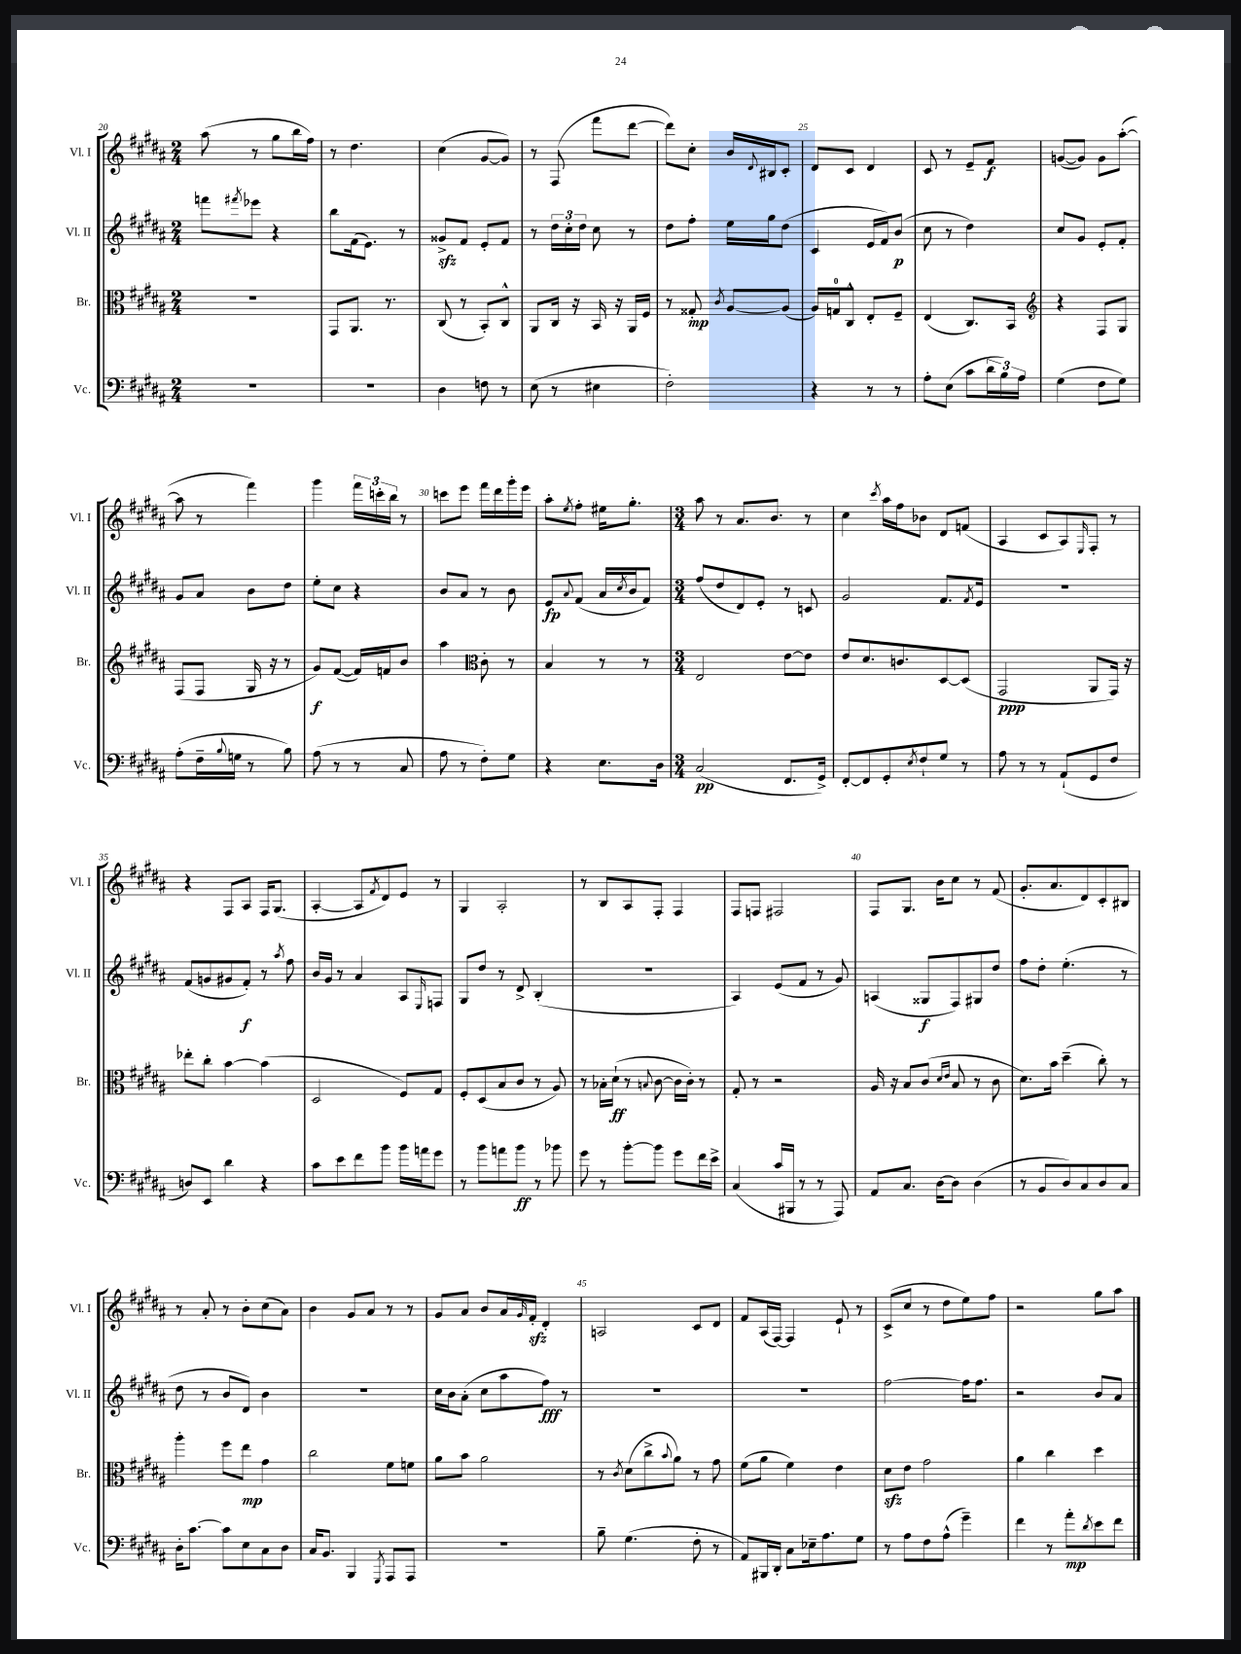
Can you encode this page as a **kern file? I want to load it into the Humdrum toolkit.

**kern	**dynam	**kern	**dynam	**kern	**dynam	**kern	**dynam
*part4	*part4	*part3	*part3	*part2	*part2	*part1	*part1
*staff4	*staff4	*staff3	*staff3	*staff2	*staff2	*staff1	*staff1
*I"Vc.	*	*I"Br.	*	*I"Vl. II	*	*I"Vl. I	*
*I'Vc.	*	*I'Br.	*	*I'Vl. II	*	*I'Vl. I	*
*clefF4	*	*clefC3	*	*clefG2	*	*clefG2	*
*k[f#c#g#d#a#]	*	*k[f#c#g#d#a#]	*	*k[f#c#g#d#a#]	*	*k[f#c#g#d#a#]	*
*M2/4	*	*M2/4	*	*M2/4	*	*M2/4	*
=20	=20	=20	=20	=20	=20	=20	=20
2r	.	2r	.	8fffn\L	.	(8aa#\	.
.	.	.	.	8qfff#X/	.	.	.
.	.	.	.	8eee-X\J	.	8r	.
.	.	.	.	4r	.	8gg#\L	.
.	.	.	.	.	.	16bb\L	.
.	.	.	.	.	.	16ff#\JJ)	.
=21	=21	=21	=21	=21	=21	=21	=21
2r	.	8GG#/L	.	8bb\L	.	8r	.
.	.	8.AA#/J	.	(16f#\k	.	4.dd#\	.
.	.	.	.	8.e\J)	.	.	.
.	.	8.r	.	.	.	.	.
.	.	.	.	8r	.	.	.
=22	=22	=22	=22	=22	=22	=22	=22
4D#\	.	(8C#/	.	8g##Xzz^/L	.	(4cc#\	.
.	.	8r	.	8f#/J	.	.	.
8Fn\	.	8BB'/L)	.	8e'/L	.	[8g#/L	.
8r	.	8C#^^/J	.	8f#/J	.	8g#/J])	.
=23	=23	=23	=23	=23	=23	=23	=23
(8E\	.	8AA#/L	.	8r	.	8r	.
8r	.	16C#/Jk	.	24dd#\LL	.	(8F#/	.
.	.	.	.	24cc#'\	.	.	.
.	.	16r	.	.	.	.	.
.	.	.	.	24dd#\JJ	.	.	.
4E#X\	.	16BB/	.	8cc#\	.	8fff#\L	.
.	.	16r	.	.	.	.	.
.	.	16AA#/LL	.	8r	.	[8ddd#\J	.
.	.	16F#/JJ	.	.	.	.	.
=24	=24	=24	=24	=24	=24	=24	=24
2F#'\)	.	8r	.	8dd#\L	.	8ddd#\L])	.
.	.	8G##X'/	mp	8ff#'\J	.	8cc#'\J	.
.	.	8qc#/	.	.	.	.	.
.	.	[8A#/L	.	16ee\LL	.	16b/LL	.
.	.	.	.	.	.	8qqd#/	.
.	.	.	.	16gg#\J	.	16B#X/J	.
.	.	(8A#/J]	.	(8dd#\J	.	8c#'/J	.
=25	=25	=25	=25	=25	=25	=25	=25
4r	.	16A#/LL)	.	4c#/	.	8d#/L	.
.	.	16Gn/J	.	.	.	.	.
.	.	8C#^^/J	.	.	.	8c#/J	.
8r	.	8E'/L	.	16e/LL	.	4d#/	.
.	.	.	.	16f#/J)	.	.	.
8r	.	8F#~/J	.	(8b/J	p	.	.
=26	=26	=26	=26	=26	=26	=26	=26
8A#'\L	.	(4E/	.	8cc#\	.	8c#/	.
(8E\J	.	.	.	8r	.	8r	.
8c#\L	.	8.C#/L)	.	4dd#\)	.	8e~/L	.
24d#\L	.	.	.	.	.	8f#/J	f
24B\)	.	.	.	.	.	.	.
.	.	16BB/Jk	.	.	.	.	.
24A#\JJ	.	.	.	.	.	.	.
=27	=27	=27	=27	=27	=27	=27	=27
*	*	*clefG2	*	*	*	*	*
(4G#\	.	4r	.	8cc#/L	.	([8gn/L	.
.	.	.	.	8g#/J	.	8g/J])	.
8F#\L	.	8F#/L	.	8e'/L	.	8g\L	.
8G#\J)	.	8G#/J	.	8f#'/J	.	([8aa#'\J	.
!!LO:LB:g=z
=28	=28	=28	=28	=28	=28	=28	=28
(8A#'\L	.	(8F#/L	.	8g#/L	.	8aa#\]	.
16F#~\L	.	8F#/J	.	8a#/J	.	8r	.
8qqB/	.	.	.	.	.	.	.
16Gn\JJ	.	.	.	.	.	.	.
8r	.	16G#/	.	8b\L	.	4fff#\)	.
.	.	16r	.	.	.	.	.
8B\)	.	8r	.	8dd#\J	.	.	.
=29	=29	=29	=29	=29	=29	=29	=29
(8A#\	.	8g#/L)	f	8ee'\L	.	4ggg#\	.
8r	.	([8f#/J	.	8cc#\J	.	.	.
8r	.	16f#/LL])	.	4r	.	24fff#\LL	.
.	.	.	.	.	.	24cccn'\	.
.	.	16fn/J	.	.	.	.	.
.	.	.	.	.	.	24bb\JJ	.
8C#/	.	8b/J	.	.	.	8r	.
=30	=30	=30	=30	=30	=30	=30	=30
8A#\	.	4aa#\	.	8b/L	.	8cccn\L	.
8r	.	.	.	8a#/J	.	8eee\J	.
*	*	*clefC3	*	*	*	*	*
8F#'\L)	.	8c#'\	.	8r	.	16fff#\LL	.
.	.	.	.	.	.	16ddd#\	.
8G#\J	.	8r	.	8b\	.	16ggg#'\	.
.	.	.	.	.	.	16eee\JJ	.
=31	=31	=31	=31	=31	=31	=31	=31
4r	.	4B/	.	8e/L	fp	8aa#'\L	.
.	.	.	.	8qqa#/	.	8qee/	.
.	.	.	.	(8f#/J	.	8ff#'\J	.
8.E\L	.	8r	.	16a#/LL	.	16ee#X\KL	.
.	.	.	.	8qcc#/	.	.	.
.	.	.	.	16b/J	.	8.gg#'\J	.
.	.	8r	.	8f#/J)	.	.	.
16D#\Jk	.	.	.	.	.	.	.
=32	=32	=32	=32	=32	=32	=32	=32
*M3/4	*	*M3/4	*	*M3/4	*	*M3/4	*
(2C#/	pp	2E/	.	(8ff#/L	.	8aa#\	.
.	.	.	.	8dd#/	.	8r	.
.	.	.	.	8d#/)	.	8.a#/L	.
.	.	.	.	8e'/J	.	.	.
.	.	.	.	.	.	8.b/J	.
8.FF#/L	.	[8e\L	.	8r	.	.	.
.	.	8e\J]	.	8cn/	.	8r	.
16GG#^/Jk)	.	.	.	.	.	.	.
=33	=33	=33	=33	=33	=33	=33	=33
[8FF#'/L	.	8e/L	.	2g#/	.	4cc#\	.
8FF#/]	.	8.d#/	.	.	.	.	.
.	.	.	.	.	.	8qccc#/	.
8GG#'/	.	.	.	.	.	16aa#\LL	.
.	.	8.cn/	.	.	.	16ff#\J	.
8qE/	.	.	.	.	.	.	.
8F#`/	.	.	.	.	.	8b-X\J	.
8G#/J	.	[8D#/	.	8.f#/L	.	8d#/L	.
8r	.	(8D#/J]	.	.	.	(8fn/J	.
.	.	.	.	8qf#/	.	.	.
.	.	.	.	16e/Jk	.	.	.
=34	=34	=34	=34	=34	=34	=34	=34
8A#\	.	2GG#/	ppp	2.r	.	4A#/	.
8r	.	.	.	.	.	.	.
8r	.	.	.	.	.	8c#/L	.
(8AA#`/L	.	.	.	.	.	8A#/)	.
.	.	.	.	.	.	16qqE/	.
8GG#/	.	8AA#/L	.	.	.	8F#'/J	.
8F#/J	.	16GG#/Jk)	.	.	.	8r	.
.	.	16r	.	.	.	.	.
!!LO:LB:g=z
=35	=35	=35	=35	=35	=35	=35	=35
8Dn/L)	.	8ee-X'\L	.	(8f#/L	.	4r	.
8EE/J	.	8cc#'\J	.	8gn/	.	.	.
4d#\	.	[4b\	.	8g#X/	.	8F#/L	.
.	.	.	.	8f#'/J)	f	8A#/J	.
4r	.	(4b\]	.	8r	.	16F#/KL	.
.	.	.	.	.	.	(8.G#/J	.
.	.	.	.	8qaa#/	.	.	.
.	.	.	.	8ff#\	.	.	.
=36	=36	=36	=36	=36	=36	=36	=36
8c#\L	.	2D#/	.	16b/LL	.	[4A#'/	.
.	.	.	.	16g#/JJ	.	.	.
8e\	.	.	.	8r	.	.	.
8f#\	.	.	.	4a#/	.	8A#/L]	.
.	.	.	.	.	.	8qf#/	.
8b\J	.	.	.	.	.	8d#/)	.
16b\LL	.	8F#/L)	.	8A#/L	.	8e/J	.
16an\J	.	.	.	.	.	.	.
.	.	.	.	16qqE/	.	.	.
8g#\J	.	8G#/J	.	8Fn/J	.	8r	.
=37	=37	=37	=37	=37	=37	=37	=37
8r	.	8F#'/L	.	8G#/L	.	4G#/	.
8b\L	.	(8D#/	.	8dd#/J	.	.	.
8an\	.	8B/	.	8r	.	2A#'/	.
8b\J	ff	8c#/J	.	8d#^/	.	.	.
8r	.	8r	.	(4B'/	.	.	.
8b-X\	.	8A#/)	.	.	.	.	.
=38	=38	=38	=38	=38	=38	=38	=38
8g#\	.	8r	.	2.r	.	8r	.
8r	.	16B-X'\LL	.	.	.	8B/L	.
.	.	(16d#`\JJ	ff	.	.	.	.
[8b'\L	.	8r	.	.	.	8A#/	.
.	.	8qqBn/	.	.	.	.	.
8b\J]	.	[8c#\	.	.	.	8F#'/J	.
8g#\L	.	16c#\LL]	.	.	.	4F#/	.
.	.	16c#'\JJ)	.	.	.	.	.
16f#\L	.	8r	.	.	.	.	.
16e^\JJ	.	.	.	.	.	.	.
=39	=39	=39	=39	=39	=39	=39	=39
(4C#/	.	8G#'/	.	4A#/)	.	8F#/L	.
.	.	8r	.	.	.	8Fn/J	.
16c#/LL	.	2r	.	(8e/L	.	2F#X/	.
16BBB#X/JJ	.	.	.	.	.	.	.
8r	.	.	.	8f#/J	.	.	.
8r	.	.	.	8r	.	.	.
8AAA#/)	.	.	.	8g#/)	.	.	.
=40	=40	=40	=40	=40	=40	=40	=40
8AA#/L	.	16A#/	.	(4An/	.	8F#/L	.
.	.	16r	.	.	.	.	.
8.C#/J	.	8B/L	.	.	.	8.G#/J	.
.	.	(8c#/J	.	8G##X/L	f	.	.
[16D#\KL	.	.	.	.	.	16b\KL	.
.	.	16qqd#/LL	.	.	.	.	.
.	.	16qqe/JJ	.	.	.	.	.
8D#\J]	.	8B/	.	8F#/)	.	8cc#\J	.
(4D#\	.	8r	.	8G#X/	.	8r	.
.	.	8c#\	.	8dd#/J	.	(8f#/	.
=41	=41	=41	=41	=41	=41	=41	=41
8r	.	8.d#\L)	.	8ff#\L	.	8.g#'/L	.
8BB/L	.	.	.	8dd#'\J	.	.	.
.	.	16b\Jk	.	.	.	8.a#/	.
8D#/)	.	(4dd#~\	.	(4.ee'\	.	.	.
8C#/	.	.	.	.	.	8d#/)	.
8D#/	.	8cc#'\)	.	.	.	8c#'/	.
8C#/J	.	8r	.	8r	.	8B#X/J	.
!!LO:LB:g=z
=42	=42	=42	=42	=42	=42	=42	=42
16D#'\KL	.	4aa#'\	.	8dd#\	.	8r	.
[8.c#\J	.	.	.	.	.	.	.
.	.	.	.	8r	.	8a#'/	.
8c#\L]	.	8ff#\L	.	8b/L	.	8r	.
8E\	.	8ee\J	mp	8d#/J)	.	8b'\L	.
8C#\	.	4g#\	.	4b\	.	(8cc#\	.
8D#\J	.	.	.	.	.	8a#\J)	.
=43	=43	=43	=43	=43	=43	=43	=43
16C#/KL	.	2cc#\	.	2.r	.	4b\	.
8.BB/J	.	.	.	.	.	.	.
4BBB/	.	.	.	.	.	8g#/L	.
.	.	.	.	.	.	8a#/J	.
8qGGG#/	.	.	.	.	.	.	.
8AAA#/L	.	8f#\L	.	.	.	8r	.
8AAA#/J	.	8fn\J	.	.	.	8r	.
=44	=44	=44	=44	=44	=44	=44	=44
2.r	.	8a#\L	.	16cc#\LL	.	8g#/L	.
.	.	.	.	16b\J	.	.	.
.	.	8b\J	.	(8a#'\J	.	8a#/J	.
.	.	2a#\	.	8cc#\L	.	8b/L	.
.	.	.	.	8aa#\	.	16a#/L	.
.	.	.	.	.	.	16qqg#/	.
.	.	.	.	.	.	16f#zz'/JJ	.
.	.	.	.	8ff#\J)	fff	4d#'/	.
.	.	.	.	8r	.	.	.
=45	=45	=45	=45	=45	=45	=45	=45
8B~\	.	8r	.	2.r	.	2An/	.
.	.	8qc#/	.	.	.	.	.
(4.G#\	.	(8d#\L	.	.	.	.	.
.	.	8cc#^\	.	.	.	.	.
.	.	8qqb/	.	.	.	.	.
.	.	8a#\J)	.	.	.	.	.
8F#'\	.	8r	.	.	.	8c#/L	.
8r	.	8g#\	.	.	.	8d#/J	.
=46	=46	=46	=46	=46	=46	=46	=46
8AA#/L)	.	(8f#\L	.	2.r	.	8f#/L	.
16BBB#X/L	.	8a#\J	.	.	.	(16A#/L	.
16DD#'/JJ	.	.	.	.	.	[16F#/JJ)	.
8C#\L	.	4f#\)	.	.	.	4F#/]	.
16E-X~\k	.	.	.	.	.	.	.
8.A#\	.	.	.	.	.	.	.
.	.	4e\	.	.	.	8e`/	.
8G#\J	.	.	.	.	.	8r	.
=47	=47	=47	=47	=47	=47	=47	=47
8r	.	8d#zz\L	.	[2ff#\	.	(8c#^/L	.
8A#\L	.	8e\J	.	.	.	8cc#/J	.
8F#\	.	2g#\	.	.	.	8r	.
(8A#^^\J	.	.	.	.	.	8dd#\L	.
4g#~\)	.	.	.	16ff#\KL]	.	8ee\)	.
.	.	.	.	8.ff#\J	.	.	.
.	.	.	.	.	.	8ff#\J	.
=48	=48	=48	=48	=48	=48	=48	=48
4f#\	.	4a#\	.	2r	.	2r	.
8r	.	4cc#\	.	.	.	.	.
8a#'\L	mp	.	.	.	.	.	.
8qd#/	.	.	.	.	.	.	.
8e\	.	4dd#\	.	8b/L	.	8gg#\L	.
8f#\J	.	.	.	8a#/J	.	8aa#\J	.
==	==	==	==	==	==	==	==
*-	*-	*-	*-	*-	*-	*-	*-
